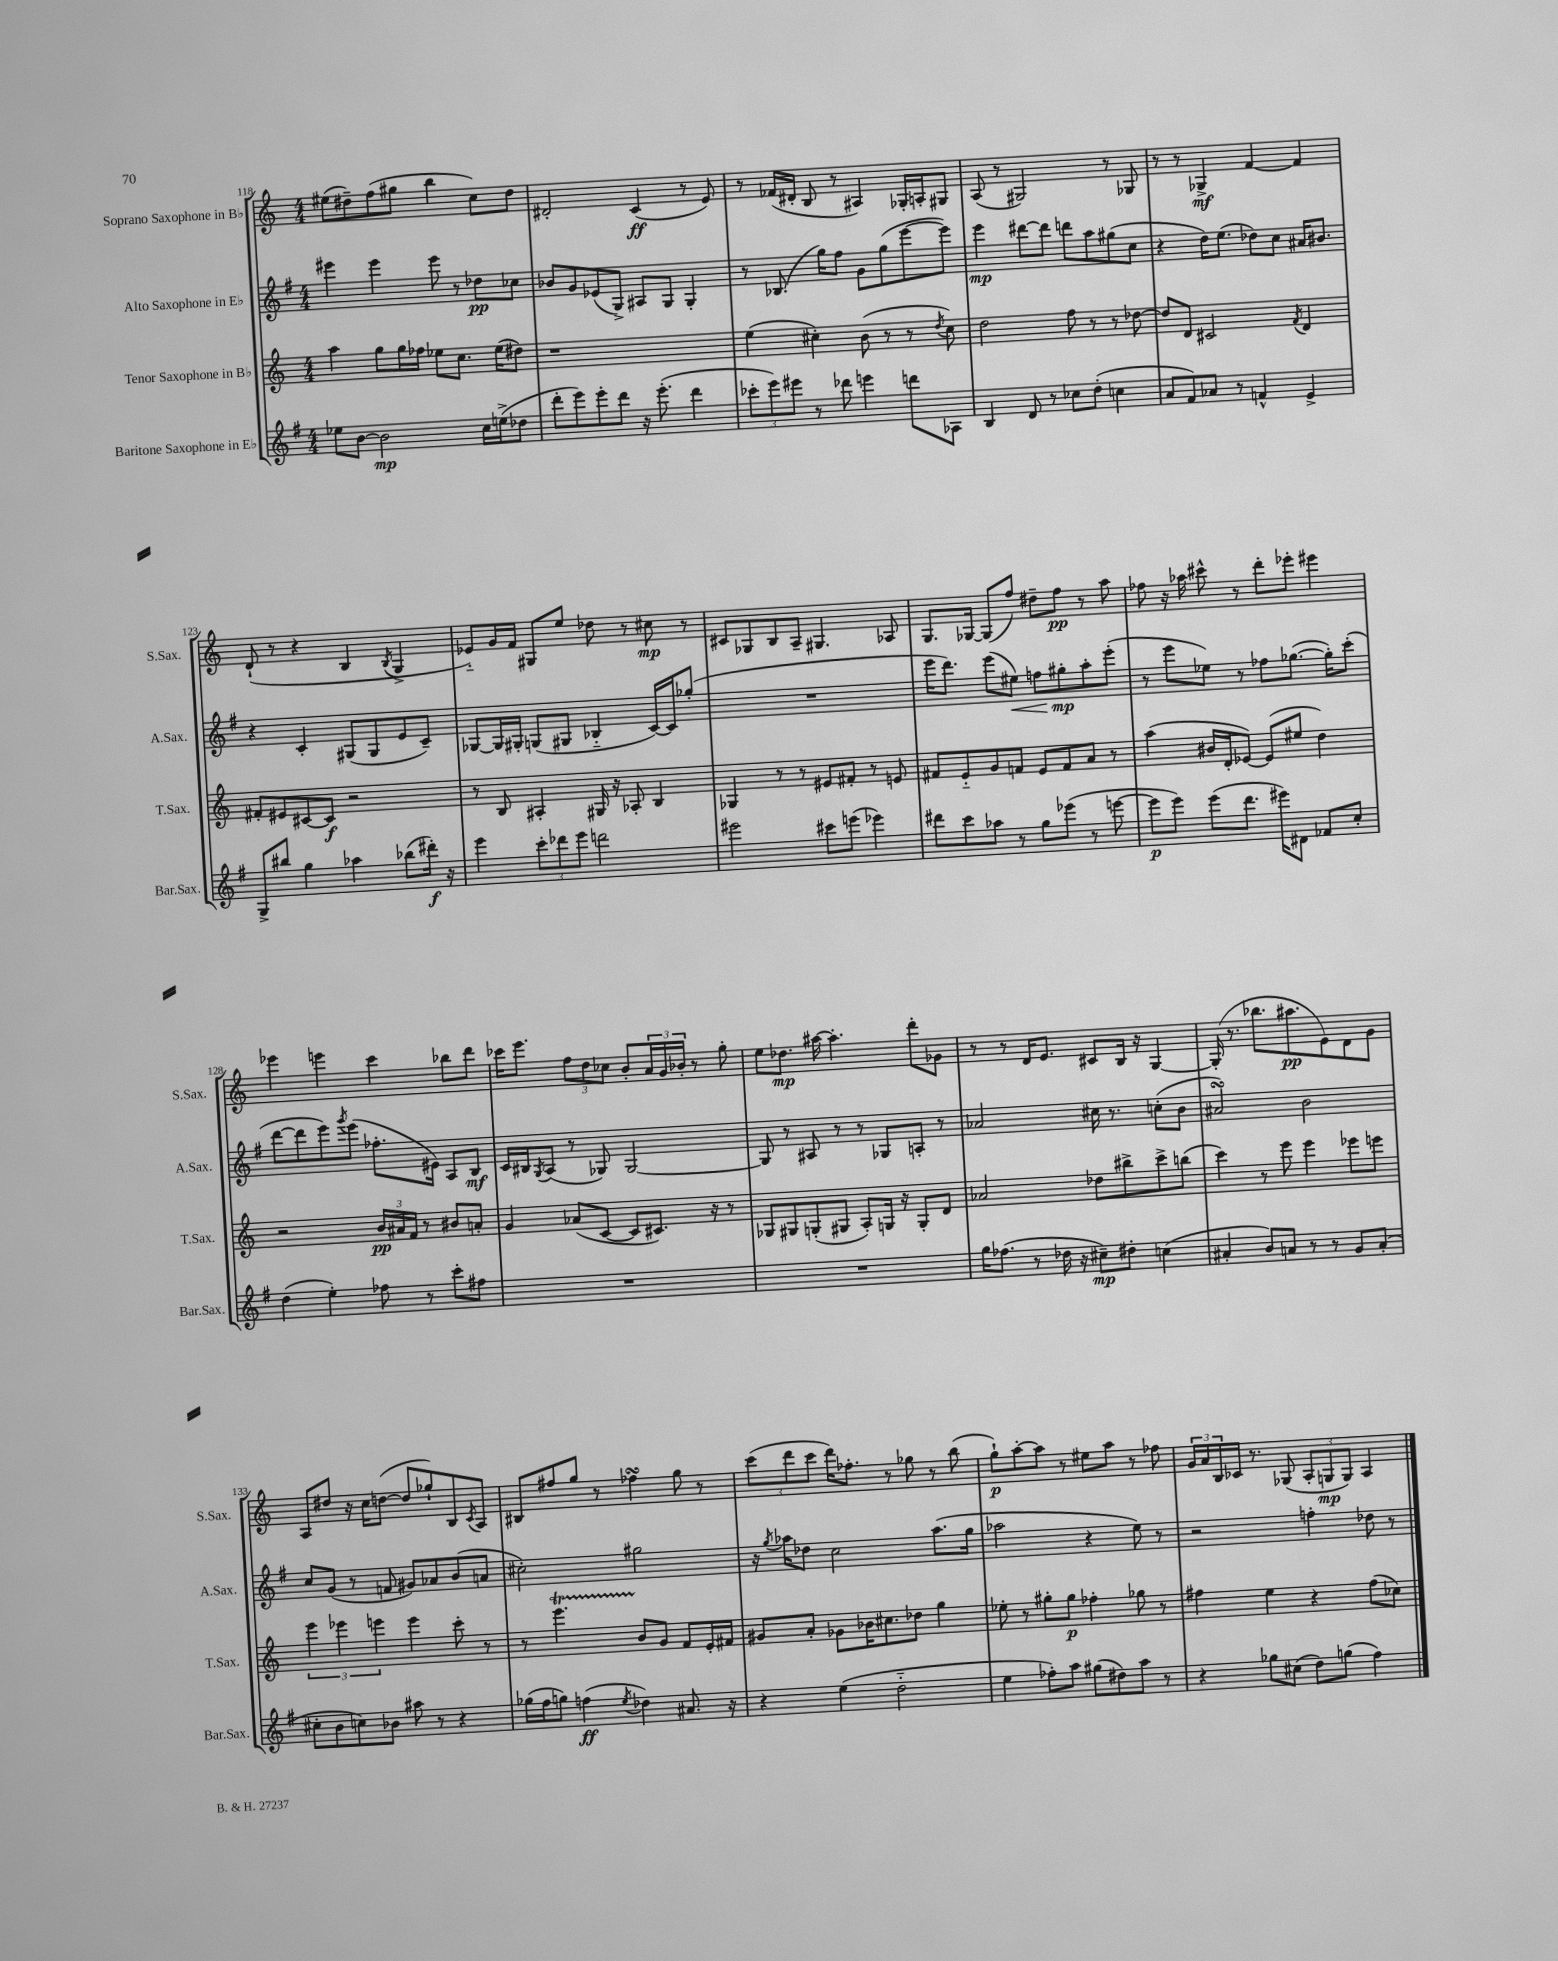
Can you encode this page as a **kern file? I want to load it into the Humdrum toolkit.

**kern	**dynam	**kern	**dynam	**kern	**dynam	**kern	**dynam
*part4	*part4	*part3	*part3	*part2	*part2	*part1	*part1
*staff4	*staff4	*staff3	*staff3	*staff2	*staff2	*staff1	*staff1
*I"Baritone Saxophone in E♭	*	*I"Tenor Saxophone in B♭	*	*I"Alto Saxophone in E♭	*	*I"Soprano Saxophone in B♭	*
*I'Bar.Sax.	*	*I'T.Sax.	*	*I'A.Sax.	*	*I'S.Sax.	*
*clefG2	*	*clefG2	*	*clefG2	*	*clefG2	*
*k[f#]	*	*k[]	*	*k[f#]	*	*k[]	*
*M4/4	*	*M4/4	*	*M4/4	*	*M4/4	*
=118	=118	=118	=118	=118	=118	=118	=118
8ee-X\L	.	4aa\	.	4eee#X\	.	(8ee#X\L	.
[8b\J	.	.	.	.	.	8dd#X~\)	.
2b\]	mp	8gg\L	.	4eee#\	.	(8ff\	.
.	.	16gg\L	.	.	.	8gg#X\J	.
.	.	16ff-X\JJ	.	.	.	.	.
.	.	8ee-X\L	.	8eee#\	.	4bb\	.
.	.	8.cc\J	.	8r	.	.	.
16cc\LL	.	.	.	8dd-X\L	pp	8cc\L)	.
(16een^\J	.	(16ee-\KL	.	.	.	.	.
8dd-X\J	.	8dd#X\J)	.	8cc-X\J	.	8dd#\J	.
=119	=119	=119	=119	=119	=119	=119	=119
8ddd'\L	.	1r	.	8b-X/L	.	2d#X'/	.
8eee\)	.	.	.	8g/	.	.	.
8eee'\	.	.	.	(8e-X/	.	.	.
8ddd\J	.	.	.	8G^/J)	.	.	.
16r	.	.	.	8A#X/L	.	(4c/	ff
(8.eee'\	.	.	.	.	.	.	.
.	.	.	.	8G/J	.	.	.
4ddd\	.	.	.	4G'/	.	8r	.
.	.	.	.	.	.	8e/)	.
=120	=120	=120	=120	=120	=120	=120	=120
12ccc-X'\L	.	(4ee\	.	8r	.	8r	.
12eee\)	.	.	.	.	.	.	.
.	.	.	.	(8.B-X/	.	(16f-X/LL	.
12eee#X\J	.	.	.	.	.	.	.
.	.	.	.	.	.	16d#X'/JJ	.
8r	.	4cc#X'\)	.	.	.	8B/	.
.	.	.	.	16gg\KL)	.	.	.
8ddd-X\	.	.	.	8ff#\J	.	8r	.
4eeen\	.	(8b\	.	8g\L	.	4A#X/)	.
.	.	8r	.	(8gg\	.	.	.
8dddn\L	.	8r	.	[8eee\	.	16G-X'/LL	.
.	.	.	.	.	.	16An'/J	.
.	.	8qdd/	.	.	.	.	.
8A-X\J	.	8cc#\)	.	8eee\J])	.	8G#X/J	.
=121	=121	=121	=121	=121	=121	=121	=121
4B/	.	2dd\	.	4eee\	mp	(8A/	.
.	.	.	.	.	.	8r	.
8d/	.	.	.	[8ddd#X\L	.	2G#X/)	.
8r	.	.	.	8ddd#\J]	.	.	.
8cc-X\L	.	8ff\	.	8dddn\L	.	.	.
(8dd'\J	.	8r	.	8aa\	.	.	.
4ccn\	.	8r	.	(8gg#X\	.	8r	.
.	.	[8dd-X\	.	8cc\J	.	8G-X/	.
=122	=122	=122	=122	=122	=122	=122	=122
8a/L	.	8dd-/L]	.	4r	.	8r	.
8f#/)	.	8d/J	.	.	.	8r	.
8a-X/J	.	2c#X/	.	16dd\KL)	.	4G-X^/	mf
.	.	.	.	(8.ee\J	.	.	.
8r	.	.	.	.	.	.	.
4fn^^/	.	.	.	8dd-X\L)	.	[4f/	.
.	.	.	.	8cc\J	.	.	.
.	.	8qf/	.	.	.	.	.
4e^/	.	4d/	.	16a#X/KL	.	4f/]	.
.	.	.	.	8.b#X/J	.	.	.
!!LO:LB:g=z
=123	=123	=123	=123	=123	=123	=123	=123
8G^/L	.	8f#X'/L	.	4r	.	(8d`/	.
8bb#X/J	.	8e#X/	.	.	.	8r	.
4gg\	.	[8c#X/	.	4c'/	.	4r	.
.	.	8c#/J]	f	.	.	.	.
4aa-X\	.	2r	.	(8G#X/L	.	4B/	.
.	.	.	.	8G#/	.	.	.
.	.	.	.	.	.	8qB/	.
(8bb-X\L	.	.	.	8e/	.	4G^/	.
16ddd#X'\Jk)	f	.	.	8c~/J)	.	.	.
16r	.	.	.	.	.	.	.
=124	=124	=124	=124	=124	=124	=124	=124
4eee\	.	8r	.	[8G-X/L	.	8e-X/L)	.
.	.	8B/	.	16G-/L]	.	16g/L	.
.	.	.	.	16G#X'/JJ	.	16f/JJ	.
12ccc'\L	.	4A#X'/	.	(8Gn/L	.	8G#X/L	.
12ddd-X\	.	.	.	.	.	.	.
.	.	.	.	8G#X/J	.	8ee/J	.
12eee\J	.	.	.	.	.	.	.
2dddn\	.	16G#X/	.	4B-X/	.	8dd-X\	.
.	.	16r	.	.	.	.	.
.	.	8A-X'/	.	.	.	8r	.
.	.	4B/	.	[16c/LL)	.	8cc#X\	mp
.	.	.	.	16c/J]	.	.	.
.	.	.	.	(8gg-X'/J	.	8r	.
=125	=125	=125	=125	=125	=125	=125	=125
2eee#X\	.	4G-X/	.	1r	.	8c#X/L	.
.	.	.	.	.	.	8G-X/	.
.	.	8r	.	.	.	8B/	.
.	.	8r	.	.	.	8A~/J	.
8ccc#X\L	.	8e#X/L	.	.	.	4.G#X/	.
(8eeen\J	.	8f#X'/J	.	.	.	.	.
4eee-X\)	.	8r	.	.	.	.	.
.	.	8en/	.	.	.	8A-X/	.
=126	=126	=126	=126	=126	=126	=126	=126
8ddd#X\L	.	8f#X/L	.	16eee\KL	.	8.G/L	.
.	.	.	.	8.ddd\J)	.	.	.
8ccc\	.	8e/	.	.	.	.	.
.	.	.	.	.	.	[16G-X/Jk	.
8aa-X\J	.	8g/	.	(8eee\L	.	(8G-/L]	.
!	!	!	!	!	!LO:HP:b	!	!
8r	.	8fn/J	.	8ee#X\J)	<	8ff/J)	.
8gg\L	.	8e/L	.	8ffn\L	.	8dd#X~\L	.
(8eee-X\J	.	8f/	.	8gg#X'\	mp	8ff\J	pp
8r	.	8a/J	.	8aa'\	[	8r	.
[8eeen\	.	8r	.	(8eee'\J	.	8aa\	.
=127	=127	=127	=127	=127	=127	=127	=127
8eee\L]	p	(4aa\	.	8r	.	8ff-X\	.
8eee\J)	.	.	.	8eee\L	.	16r	.
.	.	.	.	.	.	16aa-X\	.
(8eee\L	.	16b#X/LL	.	8ee-X\J)	.	8ccc#X^^\	.
.	.	16d'/J	.	.	.	.	.
8.ddd\J	.	[8e-X/J)	.	8r	.	8r	.
.	.	(8e-/L]	.	8ff-X\L	.	8ddd'\L	.
16eee#X\KL)	.	.	.	.	.	.	.
8d#X\J	.	8ee#X/J	.	([8.gg-X\J	.	8eee-X'\J	.
8f-X/L	.	4dd\)	.	.	.	4eee#X\	.
.	.	.	.	16gg-'\KL])	.	.	.
8cc'/J	.	.	.	(8ccc'\J	.	.	.
!!LO:LB:g=z
=128	=128	=128	=128	=128	=128	=128	=128
(4dd\	.	2r	.	[8ddd\L	.	4eee-X\	.
.	.	.	.	8ddd\]	.	.	.
4ee'\)	.	.	.	8eee\)	.	4eeen\	.
.	.	.	.	8qggg/	.	.	.
.	.	.	.	(8eee\J	.	.	.
8ff-X\	.	24b/LL	pp	8.ff-X'\L	.	4ccc\	.
.	.	24a#X/	.	.	.	.	.
.	.	24f/JJ	.	.	.	.	.
8r	.	8r	.	.	.	.	.
.	.	.	.	16e#X\Jk)	.	.	.
8ccc'\L	.	8b#X/L	.	8A/L	.	8bb-X\L	.
8ff#X\J	.	8an'/J	.	8B/J	mf	8ddd\J	.
=129	=129	=129	=129	=129	=129	=129	=129
1r	.	4g/	.	16c/LL	.	16ccc-X\KL	.
.	.	.	.	16B#X/J	.	8.eee\J	.
.	.	.	.	8qG/	.	.	.
.	.	.	.	(8A/J	.	.	.
.	.	(8a-X/L	.	8r	.	12ff\L	.
.	.	.	.	.	.	12dd\	.
.	.	[8c/J	.	8G-X/)	.	.	.
.	.	.	.	.	.	12cc-X\J	.
.	.	8c/L]	.	[2G-/	.	8b'/L	.
.	.	8.c#X/J)	.	.	.	24a/L	.
.	.	.	.	.	.	24g/	.
.	.	.	.	.	.	24b-X'/JJ	.
.	.	.	.	.	.	8r	.
.	.	16r	.	.	.	.	.
.	.	8r	.	.	.	8gg'\	.
=130	=130	=130	=130	=130	=130	=130	=130
1r	.	8G-X/L	.	8G-/]	.	8ee\L	.
.	.	8G#X/	.	8r	.	8.dd-X\J	mp
.	.	(8Gn'/	.	8A#X/	.	.	.
.	.	.	.	.	.	[16aa#X\	.
.	.	8G#X/J	.	8r	.	4.aa#'\]	.
.	.	8A'/L)	.	8r	.	.	.
.	.	16Gn/Jk	.	8G-X/L	.	.	.
.	.	16r	.	.	.	.	.
.	.	8G'/L	.	8An'/J	.	8ddd'\L	.
.	.	8d/J	.	8r	.	8g-X\J	.
=131	=131	=131	=131	=131	=131	=131	=131
16gg\KL	.	2a-X/	.	2a-X/	.	8r	.
(8.ff-X\J	.	.	.	.	.	.	.
.	.	.	.	.	.	8r	.
8r	.	.	.	.	.	16d/KL	.
.	.	.	.	.	.	8.e/J	.
16dd-X\	.	.	.	.	.	.	.
16r	.	.	.	.	.	.	.
8cc#X~\L)	mp	8dd-X\L	.	16cc#X\	.	8c#X/L	.
.	.	.	.	8.r	.	.	.
8dd#X'\J	.	8bb#X^\	.	.	.	16B/Jk	.
.	.	.	.	.	.	16r	.
(4ccn\	.	8ccc^\	.	(8ccn'\L	.	[4G/	.
.	.	(8bbn\J	.	8b\J	.	.	.
=132	=132	=132	=132	=132	=132	=132	=132
4a#X'/	.	4ccc\)	.	2a#XsSsS/)	.	(16G'/]	.
.	.	.	.	.	.	8.r	.
8b/L)	.	8r	.	.	.	8.bb-X\L	.
8an/J	.	8eee\	.	.	.	.	.
.	.	.	.	.	.	8.aa#X\	pp
8r	.	4eee\	.	2b\	.	.	.
8r	.	.	.	.	.	8e\)	.
8g/L	.	8eee-X\L	.	.	.	8d\	.
(8a'/J	.	8eeen\J	.	.	.	8g\J	.
!!LO:LB:g=z
=133	=133	=133	=133	=133	=133	=133	=133
8cc#X'\L	.	6eee\	.	8cc/L	.	8A/L	.
8b\	.	.	.	(8g/J	.	8dd#X/J	.
.	.	6eee-X\	.	.	.	.	.
8ccn\)	.	.	.	8r	.	16r	.
.	.	.	.	.	.	16cc\KL	.
.	.	6eeen\	.	.	.	.	.
8b-X\J	.	.	.	8fn/	.	([8ddn\J	.
8aa#X\	.	4eee\	.	8g#X/L)	.	8dd/L]	.
8r	.	.	.	8a-X/	.	8gg-X`/)	.
4r	.	8ccc'\	.	(8b/	.	8B/	.
.	.	.	.	.	.	8qc/	.
.	.	8r	.	8an/J	.	8A/J	.
=134	=134	=134	=134	=134	=134	=134	=134
(16gg-X\LL	.	8r	.	2cc#X'\)	.	8B#X/L	.
16ff#\J	.	.	.	.	.	.	.
8ggn\J)	.	4.eeet\	.	.	.	8ff#X/	.
(4ffn\	ff	.	.	.	.	8gg/J	.
.	.	.	.	.	.	8r	.
8qee/	.	.	.	.	.	.	.
4dd-X\)	.	8b/L	.	2gg#X\	.	4ff-XsSSs\	.
.	.	8g/J	.	.	.	.	.
8.a#X/	.	8f/L	.	.	.	8gg\	.
.	.	16e'/L	.	.	.	8r	.
16r	.	16f#X/JJ	.	.	.	.	.
=135	=135	=135	=135	=135	=135	=135	=135
4r	.	8g#X/L	.	16r	.	(12ccc\L	.
.	.	.	.	8qgg/	.	.	.
.	.	.	.	16aa-X\KL	.	.	.
.	.	.	.	.	.	12ddd\	.
.	.	8a'/J	.	8dd-X\J	.	.	.
.	.	.	.	.	.	12ccc\J	.
(4ee\	.	8g-X\L	.	2cc\	.	16ddd\KL)	.
.	.	.	.	.	.	8.ff-X'\J	.
.	.	16b-X\K	.	.	.	.	.
.	.	8.cc#X\	.	.	.	.	.
2dd\	.	.	.	.	.	8r	.
.	.	8dd-X\J	.	.	.	8gg-X\	.
.	.	4gg\	.	(8.aa-\L	.	8r	.
.	.	.	.	.	.	(8bb\	.
.	.	.	.	16gg\Jk	.	.	.
=136	=136	=136	=136	=136	=136	=136	=136
4ee\	.	8ee-X'\	.	2aa-X\	.	8gg`\L)	p
.	.	8r	.	.	.	[8aa'\	.
8ff-X'\L)	.	8gg#X'\L	.	.	.	8aa\J]	.
8aa\J	.	8gg#\J	p	.	.	8r	.
(8gg#X\L	.	4ff-X'\	.	4r	.	8ee#X\L	.
8dd#X\)	.	.	.	.	.	8aa\J	.
8aa\J	.	8gg-X\	.	8ee\)	.	8r	.
8r	.	8r	.	8r	.	8ff-X\	.
=137	=137	=137	=137	=137	=137	=137	=137
4r	.	4ff#X\	.	2r	.	24g/LL	.
.	.	.	.	.	.	24a/	.
.	.	.	.	.	.	24B/	.
.	.	.	.	.	.	16c-X/JJ	.
.	.	.	.	.	.	8.r	.
8gg-X\L	.	4ee\	.	.	.	.	.
(8cc#X\J	.	.	.	.	.	(8G-X/	.
8dd\L)	.	4r	.	4ffn'\	.	12A'/L	.
.	.	.	.	.	.	12Gn/	mp
(8ggn\J	.	.	.	.	.	.	.
.	.	.	.	.	.	12G/J)	.
4ff#\)	.	(8ff#\L	.	8dd-X\	.	4A/	.
.	.	8cc-X\J)	.	8r	.	.	.
==	==	==	==	==	==	==	==
*-	*-	*-	*-	*-	*-	*-	*-
